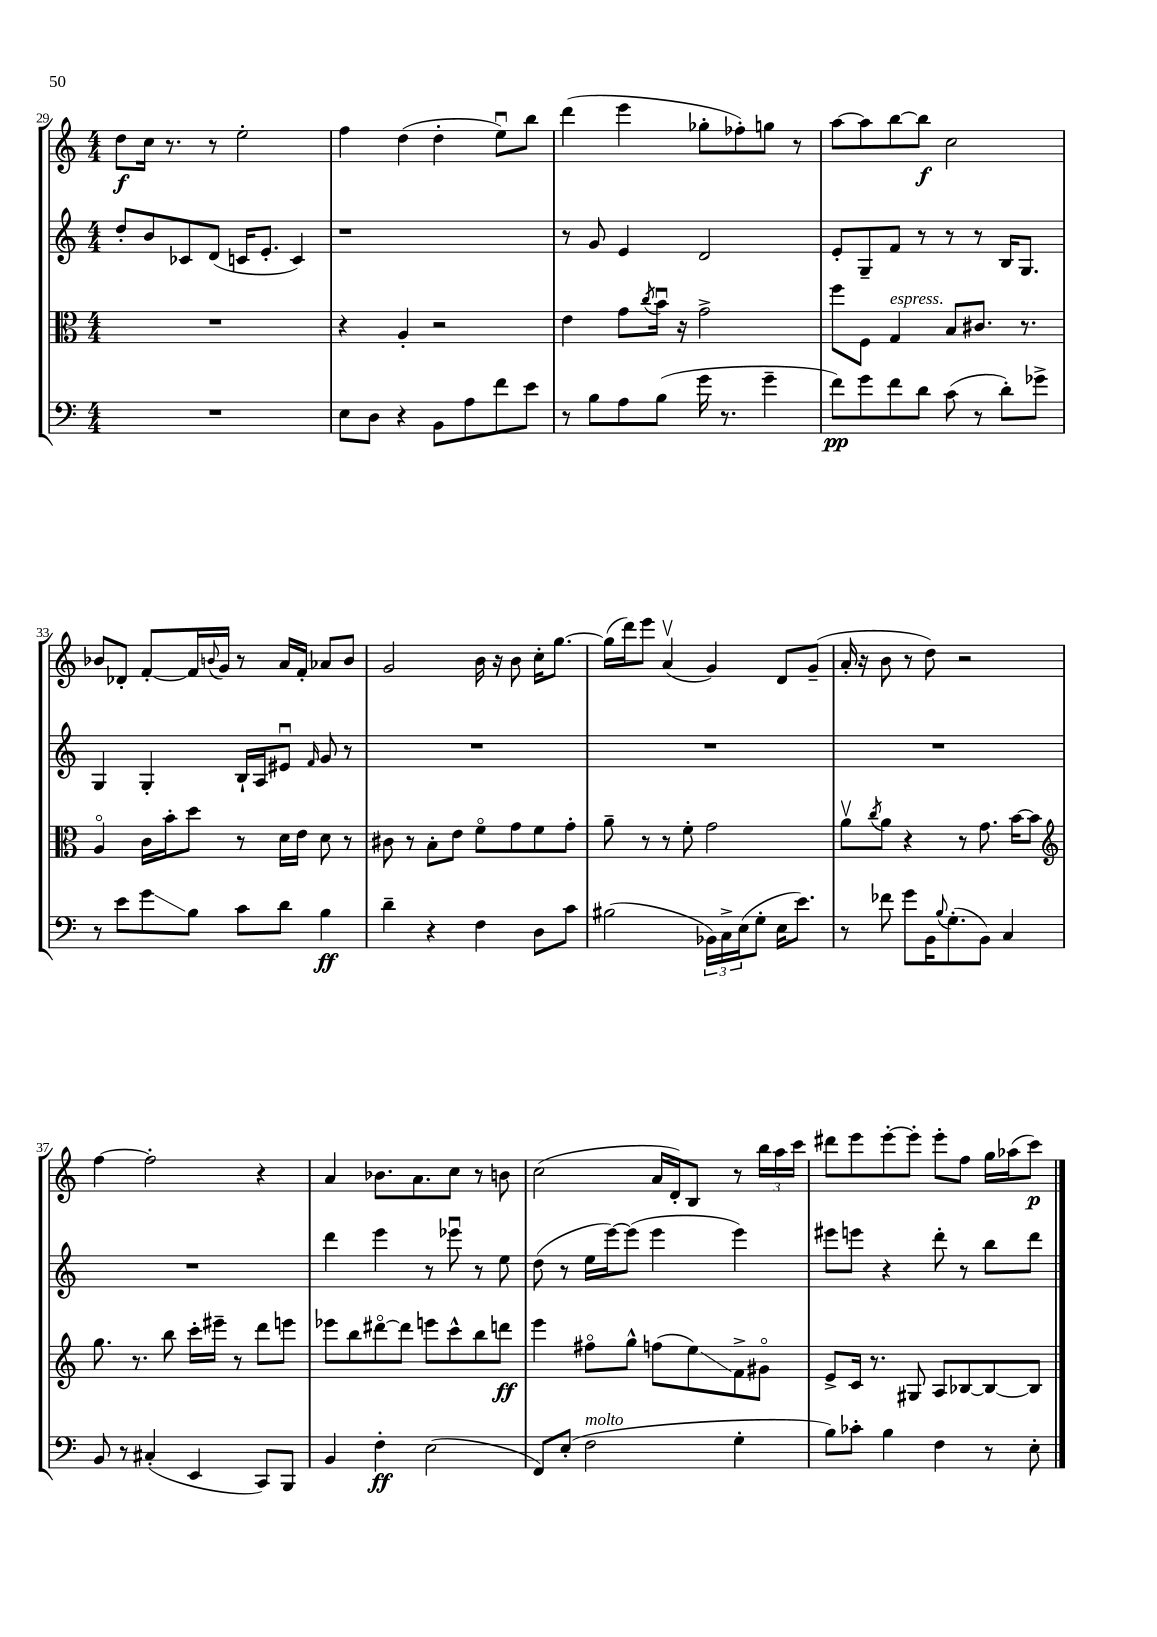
<<
\new StaffGroup <<
\new Staff = "s0" {
    \clef treble \key c \major \numericTimeSignature \time 4/4
    d''8\f c''16 r8. r8 e''2-. |
    f''4 d''4( d''4-. e''8\downbow) b''8 |
    d'''4( e'''4 ges''8-. fes''8-.) g''8 r8 |
    a''8~ a''8 b''8~ b''8\f c''2 |
    bes'8 des'8-. f'8~-. f'16 \appoggiatura { b'8 } g'16 r8 a'16 f'16-. aes'8 b'8 |
    g'2 b'16 r16 b'8 c''16-. g''8.~ |
    g''16( d'''16) e'''8 a'4\upbow( g'4) d'8 g'8--( |
    a'16-. r16 b'8 r8 d''8) r2 |
    f''4~ f''2-. r4 |
    a'4 bes'8. a'8. c''8 r8 b'8 |
    c''2( a'16 d'16-.) b8 r8 \tuplet 3/2 { b''16 a''16 c'''16 } |
    dis'''8 e'''8 e'''8~-. e'''8-. e'''8-. f''8 g''16 aes''16( c'''8\p) \bar "|." |
}
\new Staff = "s1" {
    \clef treble \key c \major \numericTimeSignature \time 4/4
    d''8-. b'8 ces'8 d'8( c'16 e'8.-. c'4) |
    r1 |
    r8 g'8 e'4 d'2 |
    e'8-. g8-- f'8 r8 r8 r8 b16 g8. |
    g4 g4-. b16-! a16 eis'8\downbow \grace { f'16 } g'8 r8 |
    R1 |
    R1 |
    R1 |
    R1 |
    d'''4 e'''4 r8 ees'''8\downbow r8 e''8 |
    d''8( r8 e''16 e'''16~) e'''8( e'''4 e'''4) |
    eis'''8 e'''8 r4 d'''8-. r8 b''8 d'''8 \bar "|." |
}
\new Staff = "s2" {
    \clef alto \key c \major \numericTimeSignature \time 4/4
    R1 |
    r4 a4-. r2 |
    e'4 g'8 \acciaccatura { c''8 } b'16\downbow r16 g'2-> |
    f''8 f8 g4^\markup { \italic "espress." } b8 cis'8. r8. |
    a4\flageolet c'16 b'16-. d''8 r8 d'16 e'16 d'8 r8 |
    cis'8 r8 b8-. e'8 f'8\flageolet g'8 f'8 g'8-. |
    a'8-- r8 r8 f'8-. g'2 |
    a'8\upbow \acciaccatura { c''8 } a'8 r4 r8 g'8. b'16~ b'8 |
    \clef treble g''8. r8. b''8 c'''16-. eis'''16-- r8 d'''8 e'''8 |
    ees'''8 b''8 dis'''8~\flageolet dis'''8 e'''8 c'''8-^ b''8 d'''8\ff |
    e'''4 fis''8\flageolet g''8-^ f''8( e''8\glissando) f'8-> gis'8\flageolet |
    e'8-> c'16 r8. gis8 a8 bes8~ bes8~ bes8 \bar "|." |
}
\new Staff = "s3" {
    \clef bass \key c \major \numericTimeSignature \time 4/4
    R1 |
    e8 d8 r4 b,8 a8 f'8 e'8 |
    r8 b8 a8 b8( g'16 r8. g'4-- |
    f'8\pp) g'8 f'8 d'8 c'8( r8 d'8-.) ges'8-> |
    r8 e'8 g'8\glissando b8 c'8 d'8 b4\ff |
    d'4-- r4 f4 d8 c'8 |
    bis2( \tuplet 3/2 { bes,16) c16-> e16( } g8-. e16 e'8.) |
    r8 fes'8 g'8 b,16 \appoggiatura { b8 } g8.-.( b,8) c4 |
    b,8 r8 cis4-.( e,4 c,8) b,,8 |
    b,4 f4-.\ff e2( |
    f,8) e8-.( f2^\markup { \italic "molto" } g4-. |
    b8) ces'8-. b4 f4 r8 e8-. \bar "|." |
}
>>
>>
\layout { \context { \Score currentBarNumber = #29 } }
